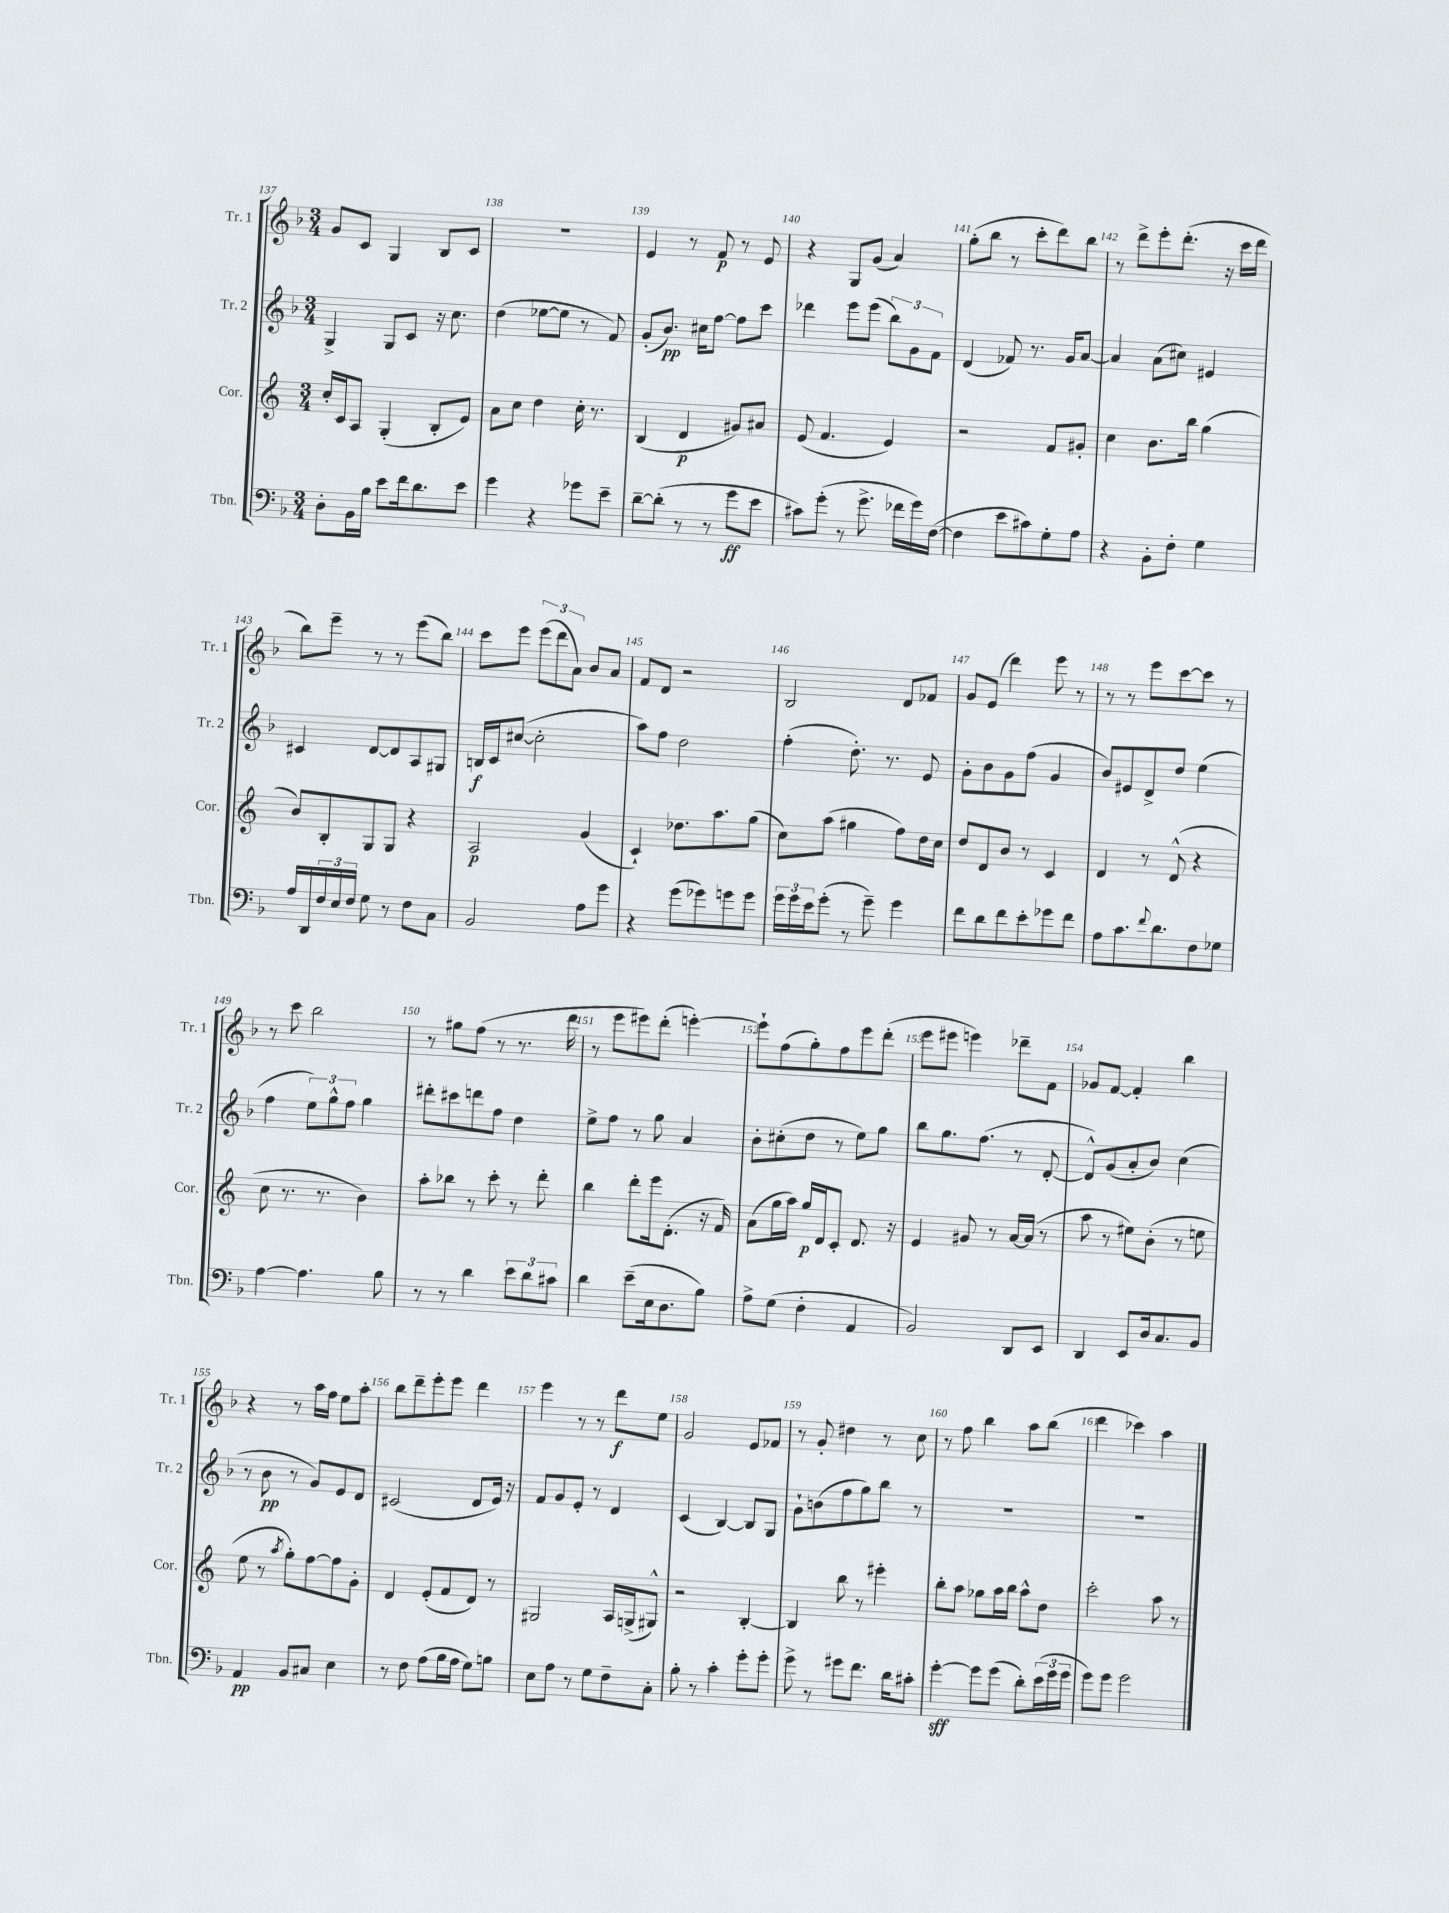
<<
\new StaffGroup <<
\new Staff = "s0" \with { instrumentName = "Tr. 1" shortInstrumentName = "Tr. 1" } {
    \clef treble \key f \major \numericTimeSignature \time 3/4
    g'8 c'8 g4 bes8 c'8 |
    R2. |
    e'4 r8 f'8\p r8 e'8 |
    r4 g8 g'8( a'4) |
    g''8-.( bes''8 r8 c'''8-. d'''8) bes''8 |
    r8 d'''8-> e'''8-. d'''8.-.( r16 c'''16 d'''16 |
    bes''8) e'''8-- r8 r8 e'''8( bes''8) |
    c'''8 e'''8 \tuplet 3/2 { e'''8( d'''8 a'8) } bes'8 a'8 |
    f'8 d'8 r2 |
    bes2 d'8 fes'8 |
    g'8 e'8( d'''4) e'''8 r8 |
    r8 r8 e'''8 c'''8~ c'''8 r8 |
    r8 c'''8 bes''2 |
    r8 gis''8 f''8( r8 r8. d'''16 |
    r8 e'''8 eis'''8) d'''8-.( e'''4~-.) |
    e'''8-! f''8( g''8-.) f''8 e'''8 d'''8-.( |
    e'''8 eis'''8 e'''4) des'''8-- f'8 |
    ges'8 f'8~ f'4-. bes''4 |
    r4 r8 a''16 f''16 e''8 a''8-. |
    bes''8 d'''8-- e'''8-. e'''8 d'''4 |
    e'''4 r8 r8 d'''8\f e''8 |
    g'2 e'8 fes'8 |
    r8 g'8-. dis''4 r8 c''8 |
    r8 f''8 bes''4 a''8 bes''8( |
    d'''4 ces'''4) a''4 \bar "|." |
}
\new Staff = "s1" \with { instrumentName = "Tr. 2" shortInstrumentName = "Tr. 2" } {
    \clef treble \key f \major \numericTimeSignature \time 3/4
    g4-> g8 c'8 r16 c''8. |
    d''4( ees''8~ ees''8 r8 f'8) |
    g'8-.( bes'8.\pp) cis''16 f''8~ f''8 c'''8 |
    des'''4 e'''8 e'''8( \tuplet 3/2 { bes''8) g'8 f'8 } |
    d'4( fes'8) r8. g'16 a'8~ |
    a'4 a'8( cis''8) eis'4 |
    cis'4 d'8~ d'8 a8 gis8 |
    b16\f c'16 cis''8~( cis''2-. |
    a''8) f''8 d''2 |
    f''4-.( d''8.-.) r8. e'8 |
    g'8-. bes'8 g'8 f''8( g'4 |
    bes'8) eis'8 d'8-> d''8 e''4( |
    f''4 \tuplet 3/2 { e''8) g''8-^ f''8 } g''4 |
    dis'''8-. cis'''8 d'''8 f''8 d''4 |
    e''8-> f''8 r8 g''8 a'4 |
    bes'8-. cis''8-.( d''8 r8 e''8) g''8 |
    bes''8 g''8. f''8.( r8 d'8~-. |
    d'8-^) g'8( a'8-. bes'8) c''4( |
    r8 bes'8\pp r8 g'8) e'8 d'8 |
    cis'2( d'8 e'16) r16 |
    f'8 g'8 e'8-. r8 d'4 |
    c'4( bes4~) bes8 g8 |
    g'8-! b'8( f''8 g''8) bes''8 r8 |
    R2. |
    R2. \bar "|." |
}
\new Staff = "s2" \with { instrumentName = "Cor." shortInstrumentName = "Cor." } {
    \clef treble \key c \major \numericTimeSignature \time 3/4
    c''16-. c'16 a8 g4-.( b8-. e'8) |
    a'8 c''8 d''4 c''16-. r8. |
    b4( d'4\p gis'8) ais'8 |
    e'8( f'4. e'4) |
    r2 f'8 gis'8-. |
    c''4 b'8. b''16 g''4( |
    b'8) b8-. g8 g8 r4 |
    a2\p g'4( |
    c'4-!) des''8. a''8. g''8( |
    c''8) a''8( gis''4 f''8) d''16 c''16 |
    d''8 d'8 b'8 r8 c'4 |
    d'4 r8 d'8-^( r4 |
    c''8 r8. r8. b'4) |
    a''8-. bes''8 r8 c'''8-. r8 d'''8-. |
    b''4 d'''8-. e'''16 d'8.-.( r16 f'16) |
    a'8( g''16 a''16) g''16\p d'16 c'8-. d'8. r16 |
    e'4 gis'8 r8 a'16~ a'16( r8 |
    a''8 r8 eis''8) b'8-.( r8 e''8 |
    e''8 r8 \acciaccatura { a''8 } g''8-.) f''8~ f''8 g'8-. |
    d'4 e'8-.( f'8 d'8) r8 |
    gis2 a16 g16->( gis8-^) |
    r2 b4~-. |
    b4 b''8 r8 eis'''4-. |
    b''8-. a''8 ges''8 a''16 b''16 a''8-^ d''8 |
    c'''2-. a''8 r8 \bar "|." |
}
\new Staff = "s3" \with { instrumentName = "Tbn." shortInstrumentName = "Tbn." } {
    \clef bass \key f \major \numericTimeSignature \time 3/4
    d8-. bes,16 bes16 e'8 f'16 d'8. e'8 |
    g'4 r4 ges'8 e'8-- |
    d'8~-- d'8-.( r8 r8 g'8\ff e'8 |
    cis'8) g'8-.( r8 g'8.-> fes'16 g'16) f16~( |
    f4 e'8 cis'8) g8-. a8 |
    r4 bes,8-. f8-. g4 |
    a16 d,16 \tuplet 3/2 { f16 e16 f16 } g8 r8 f8 c8 |
    bes,2 a8 g'8 |
    r4 g'8( ges'8) g'8 g'8 |
    \tuplet 3/2 { g'16 g'16 e'16 } g'8-.( r8 g'8--) g'4 |
    f'8 d'8 f'8 e'8-. ges'8 f'8 |
    a8 c'8. \appoggiatura { f'8 } d'8. f8 ges8 |
    a4~ a4. bes8 |
    r8 r8 d'4 \tuplet 3/2 { e'8 d'8 cis'8 } |
    d'4 e'8--( e16 d8. bes8) |
    a8-> g8( f4-. a,4 |
    bes,2) d,8 e,8 |
    d,4 e,8 d16 c8. bes,8 |
    a,4\pp bes,8 cis8 e4 |
    r8 f8 a8( bes16 a16 g8) b8 |
    e8 a8 r8 g8 f8-- c8-. |
    bes8-. r8 c'4-. g'8-. g'8-. |
    g'8-> r8 gis'8 f'8. d'16 cis'8-. |
    g'4~-.\sff g'8 g'8( d'8-.) \tuplet 3/2 { e'16( g'16 g'16 } |
    g'8) g'8 g'2 \bar "|." |
}
>>
>>
\layout { \context { \Score currentBarNumber = #137 \override BarNumber.break-visibility = ##(#f #t #t) barNumberVisibility = #all-bar-numbers-visible } }
